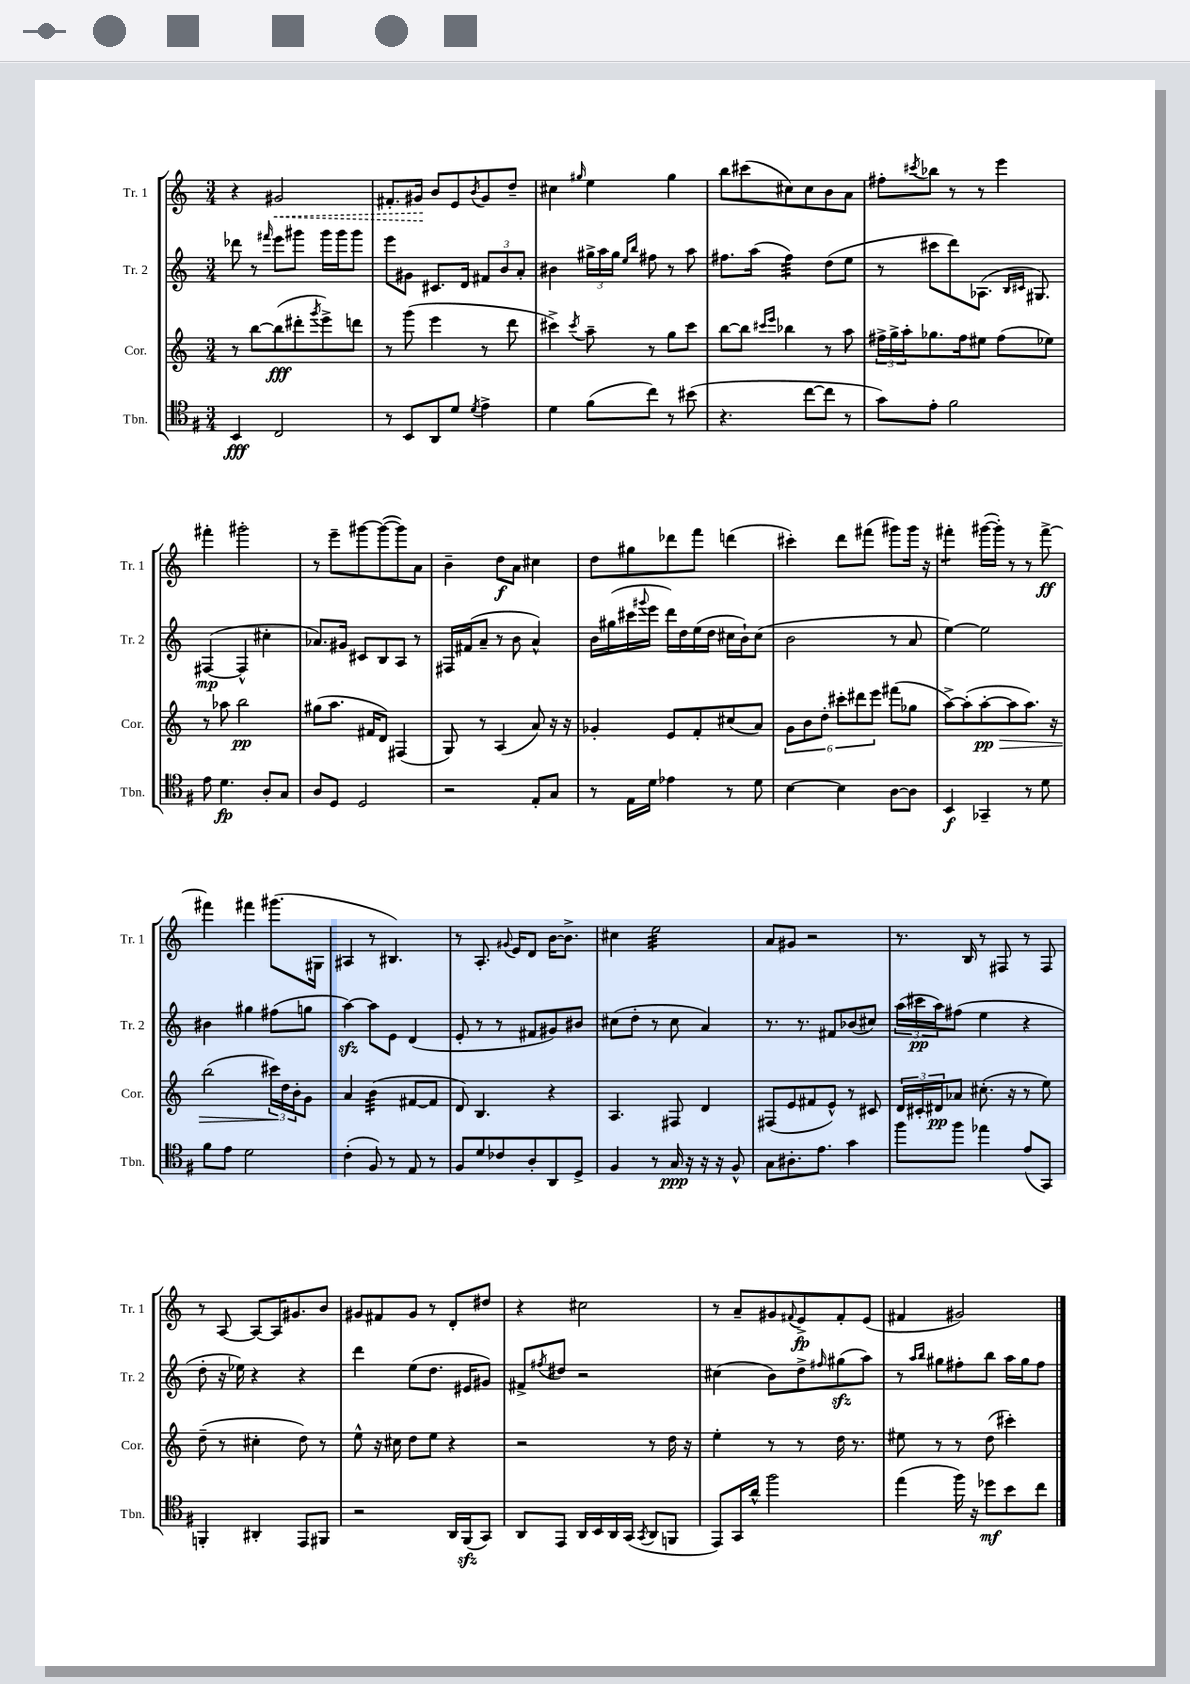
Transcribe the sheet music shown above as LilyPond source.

<<
\new StaffGroup <<
\new Staff = "s0" \with { instrumentName = "Tr. 1" shortInstrumentName = "Tr. 1" } {
    \clef treble \key c \major \numericTimeSignature \time 3/4
    r4 \once \override Hairpin.style = #'dashed-line gis'2\< |
    fis'8.-. gis'16\! b'8 e'8 \acciaccatura { b'8 } gis'8 d''8-- |
    cis''4 \grace { gis''16 } e''4 gis''4 |
    b''8 cis'''8( cis''8) cis''8 b'8 a'8 |
    fis''8-. \acciaccatura { cis'''8 } bes''8 r8 r8 e'''4 |
    fis'''4-. gis'''2-. |
    r8 e'''8-- gis'''8~ gis'''8~( gis'''8) a'8 |
    b'4-- d''8\f a'8 cis''4 |
    d''8 gis''8 des'''8 f'''8 d'''4( |
    cis'''4-.) d'''8 fis'''8( gis'''8) gis'''16 r16 |
    fis'''4:8-. gis'''16~( gis'''16-.) r8 r8 fis'''8~->\ff |
    fis'''4 fis'''4 gis'''8.( gis16 |
    ais4 r8 bis4.) |
    r8 a8.-. \appoggiatura { gis'8 } e'16 d'8 b'16~ b'8.-> |
    cis''4 e''2:32 |
    a'8 gis'8 r2 |
    r8. b16 r8 fis8 r8 fis8 |
    r8 a8~ a8~ a16 gis'8. b'8 |
    gis'8 fis'8 gis'8 r8 d'8-. dis''8 |
    r4 cis''2 |
    r8 a'8-- gis'8 \appoggiatura { fis'8 } e'8->\fp fis'8-. e'8( |
    fis'4 gis'2) \bar "|." |
}
\new Staff = "s1" \with { instrumentName = "Tr. 2" shortInstrumentName = "Tr. 2" } {
    \clef treble \key c \major \numericTimeSignature \time 3/4
    des'''8 r8 \grace { fis'''16 } e'''8 gis'''8 gis'''16 gis'''16 gis'''8 |
    e'''8 gis'8 cis'8. d'16 \tuplet 3/2 { fis'8 b'8 a'8-. } |
    bis'4 \tuplet 3/2 { gis''16-> a''16 gis''16 } \grace { e''16 b''16 } fis''8 r8 a''8 |
    fis''8. a''16( fis''4:32) d''8( e''8 |
    r8 cis'''8 d'''8) aes8.( \grace { b16 cis'16 } gis8.) |
    fis4~\mp( fis4-^ cis''4-. |
    aes'8.) gis'16 cis'8 b8 a8 r8 |
    fis16 fis'16( a'8-- r8 b'8 a'4-^) |
    b'16 gis''16( cis'''16 \appoggiatura { gis'''8 } e'''16 d'''16) d''16 e''16( d''16 cis''16 b'16-!) cis''8( |
    b'2 r8 a'8 |
    e''4~) e''2 |
    bis'4 gis''4 fis''8( g''8 |
    a''4~\sfz) a''8 e'8 d'4( |
    e'8-. r8 r8 fis'8 gis'8) bis'8 |
    cis''8( d''8-. r8 cis''8 a'4) |
    r8. r8. fis'8 bes'8( cis''8) |
    \tuplet 3/2 { a''16( cis'''16\pp a''16) } fis''8( e''4 r4 |
    d''8-. r16 ees''16) r4 r4 |
    d'''4 e''8( d''8. eis'16 gis'8) |
    fis'8-> \acciaccatura { fis''8 } dis''8 r2 |
    cis''4( b'8) d''8-> \grace { fis''16 } gis''8\sfz( a''8) |
    r8 \grace { a''16 b''16 } gis''8 fis''8-. b''8 a''16 gis''16 fis''8 \bar "|." |
}
\new Staff = "s2" \with { instrumentName = "Cor." shortInstrumentName = "Cor." } {
    \clef treble \key c \major \numericTimeSignature \time 3/4
    r8 b''8~ b''8\fff( dis'''8-. \acciaccatura { g'''8 } e'''8->) d'''8 |
    r8 g'''8( e'''4 r8 d'''8 |
    cis'''4->) \acciaccatura { cis'''8 } a''8-- r8 g''8 cis'''8 |
    b''8~ b''8 \grace { cis'''16 e'''16 } bes''4 r8 a''8 |
    \tuplet 3/2 { fis''16-> g''16-> a''16-. } ges''8. fis''16 eis''8 fis''8( ees''8) |
    r8 aes''8 b''2\pp |
    gis''8( a''8. fis'16 d'8) fis4( |
    g8) r8 a4( a'8) r16 r16 |
    ges'4-. e'8 f'8-. cis''8( a'8) |
    \tuplet 6/4 { g'8 b'8 d''8-. cis'''8-. dis'''8 e'''8 } fis'''8( ges''8 |
    a''8~->) a''8-.( a''8~-.\pp\> a''8 a''8.) r16 |
    b''2( \tuplet 3/2 { cis'''16\!) d''16 b'16-. } g'8 |
    a'4 b'4:32( fis'8~ fis'8 |
    d'8) b4. r4 |
    a4. fis8 d'4 |
    fis8( e'8 fis'8 e'8-^) r8 cis'8 |
    \tuplet 3/2 { d'16 cis'16-. dis'16\pp } aes'8 cis''8.-.( r16 r8 e''8) |
    d''8--( r8 cis''4-. d''8) r8 |
    e''8-^ r16 cis''16 d''8 e''8 r4 |
    r2 r8 d''16 r16 |
    e''4-. r8 r8 d''16 r8. |
    eis''8 r8 r8 d''8( cis'''4-.) \bar "|." |
}
\new Staff = "s3" \with { instrumentName = "Tbn." shortInstrumentName = "Tbn." } {
    \clef tenor \key g \major \numericTimeSignature \time 3/4
    b,4\fff c2 |
    r8 b,8 a,8 d'8 \acciaccatura { d'8 } e'4-> |
    d'4 fis'8( c''8) r8 bis'8( |
    r4. c''8~ c''8 r8 |
    g'8) e'8-. fis'2 |
    e'8 d'4.\fp a8-. g8 |
    a8 d8 d2 |
    r2 e8-. g8 |
    r8 e16 d'16 ees'4 r8 d'8 |
    b4~ b4 a8~ a8 |
    b,4\f ges,4-- r8 d'8 |
    fis'8 e'8 d'2 |
    c'4-.( fis8) r8 e8 r8 |
    fis8 d'8 ces'8 a8-. a,8 d8-> |
    fis4 r8 g16\ppp r16 r16 r16 fis8-^ |
    g8 ais8.-. e'8. g'4 |
    fis''8 fis''8 ees''4 e'8( g,8) |
    f,4-. ais,4-. e,8 fis,8 |
    r2 a,16 fis,16\sfz( g,8) |
    a,8 e,8 a,16 b,16 a,16 g,16( \acciaccatura { g,8 } a,8 f,8 |
    e,8) g,16 a'16-^ fis''2 |
    e''4( fis''16) r16 des''8\mf b'8 c''8 \bar "|." |
}
>>
>>
\layout { \context { \Score \remove "Bar_number_engraver" } }
